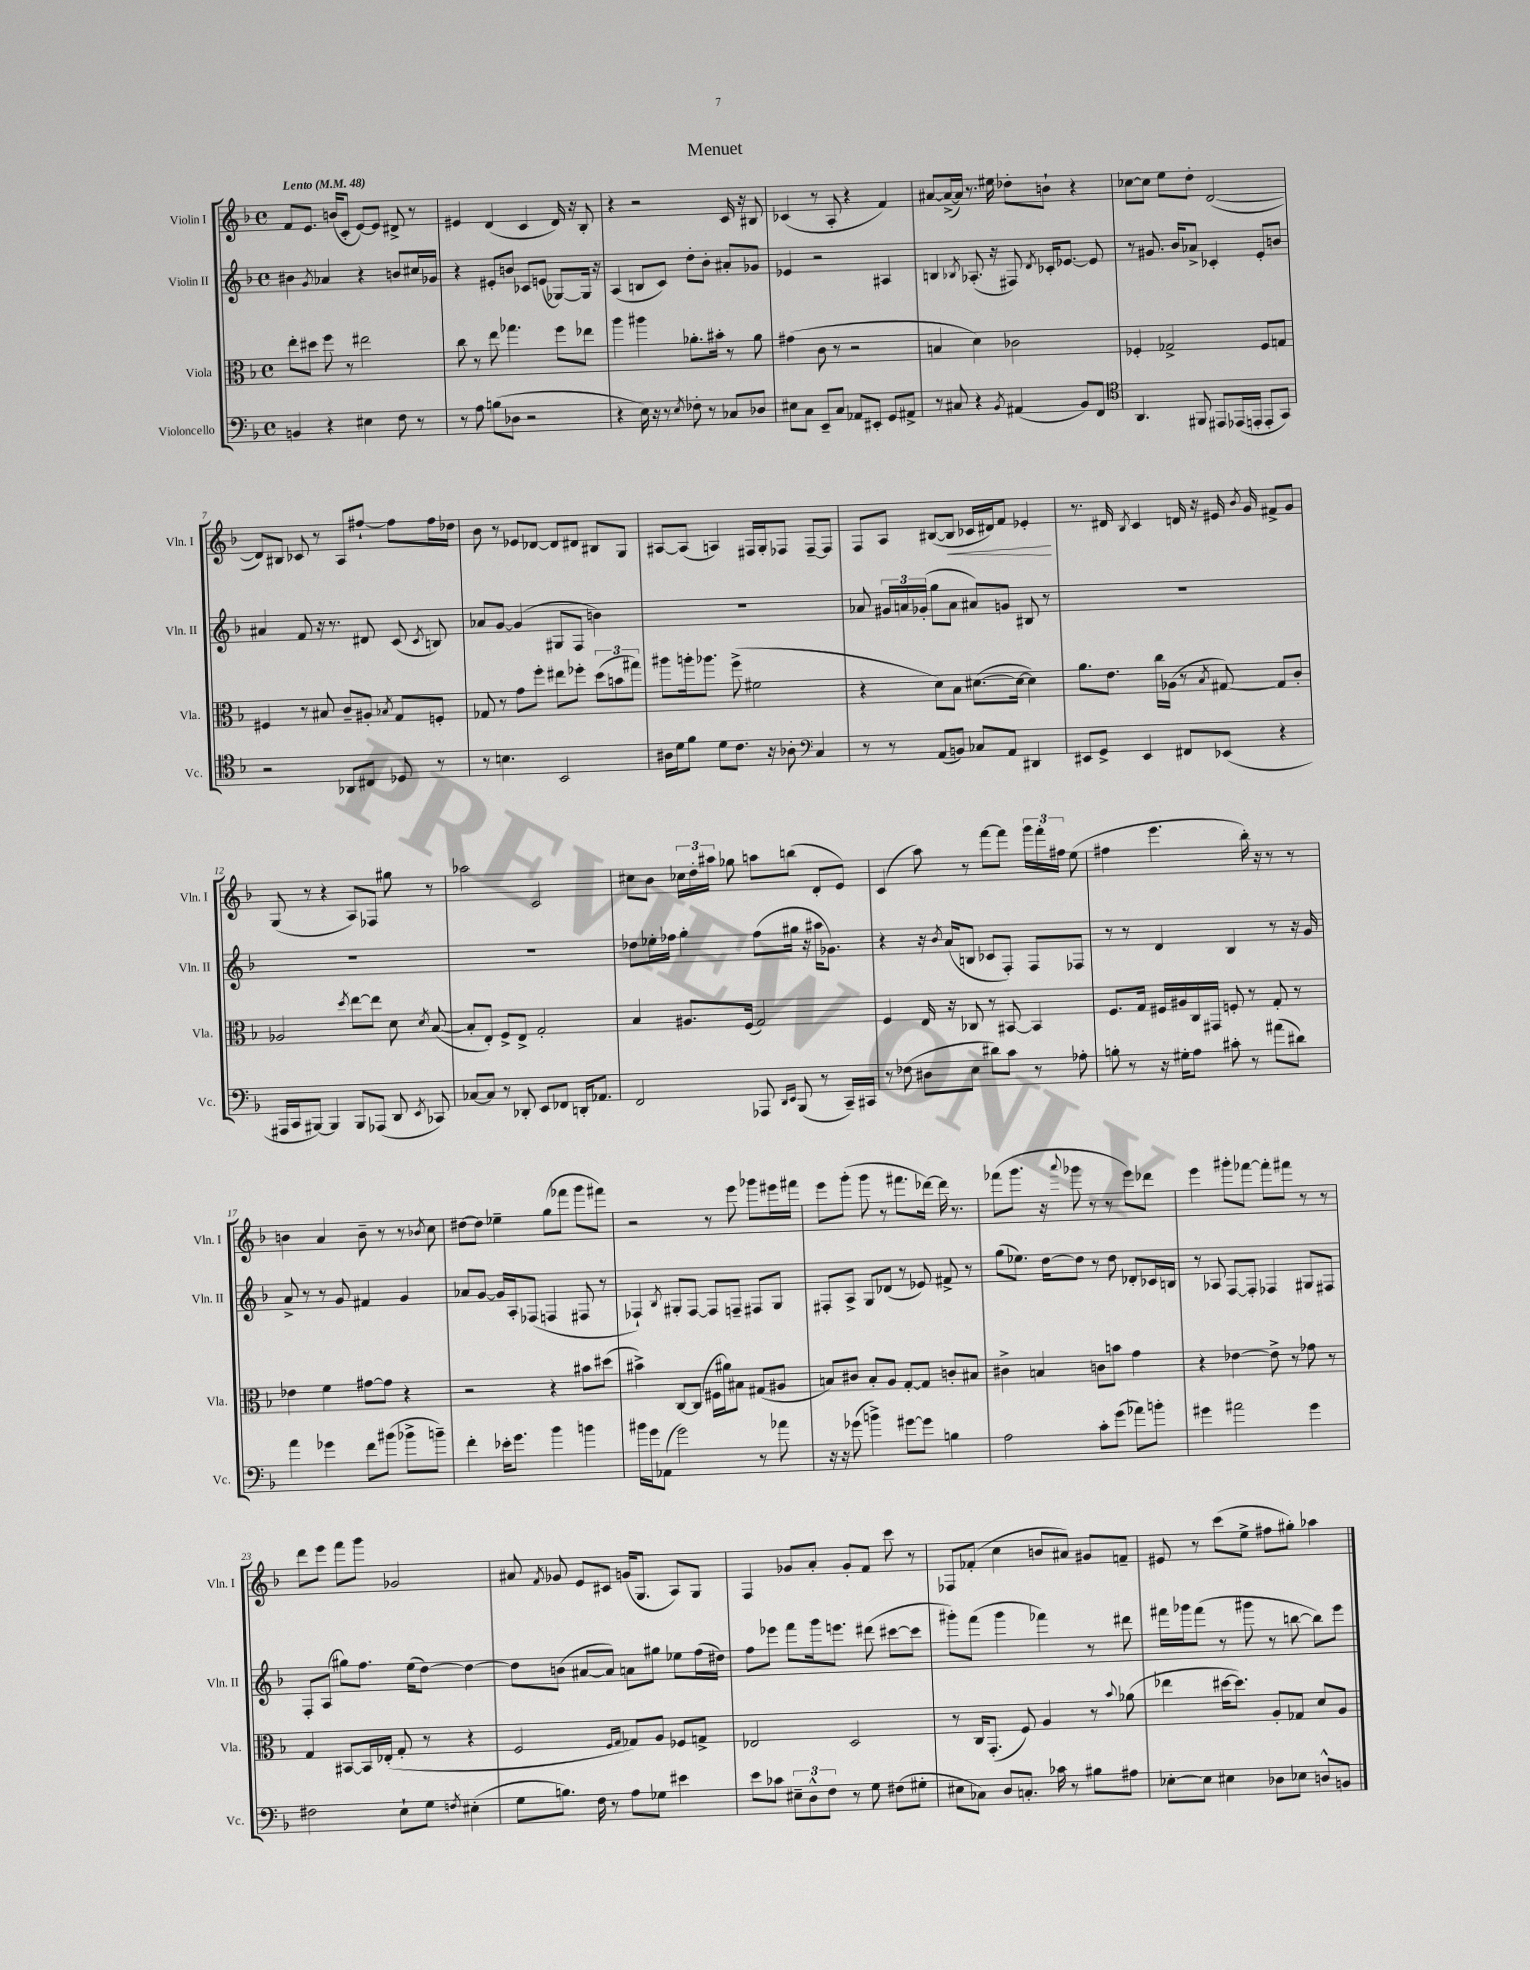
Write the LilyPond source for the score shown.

\header { title = "Menuet" }
<<
\new StaffGroup <<
\new Staff = "s0" \with { instrumentName = "Violin I" shortInstrumentName = "Vln. I" } {
    \clef treble \key f \major \defaultTimeSignature \time 4/4 \tempo "Lento" 4 = 48
    \autoBeamOff f'8[ e'8.] b'16[( c'8]-. e'8[~) e'8] dis'8-> r8 |
    eis'4 d'4( c'4 d'16) r16 bes8-. |
    r4 r2 c'16 r16 bis8 |
    ces'4( r8 a8-. r4 f'4) |
    ais'8[~ ais'16~->( ais'16]) r8. eis''16 des''8[-. b'8]-! r4 |
    ces''8[~ ces''8] e''8[ d''8]-. d'2~( |
    d'8[) bis8] ces'8 r8 a8[ fis''8]~-! fis''8[ fis''16 des''16] |
    bes'8 r8 ees'8[ des'8]~ des'8[ dis'8] bis8[ g8] |
    ais8[~ ais8]( a4) fis16[ g16-. fes8] fes8[~-- fes8] |
    f8[ a8] bis8[~( bis8]\< ces'16[ dis'16) f'8] ees'4-.\! |
    r8. dis'16 \acciaccatura { bes8 } c'4 d'16 r16 eis'16 \acciaccatura { bes'8 } g'16 fis'8[-> g'8] |
    g8( r8 r4 a8[) fes8] gis''8 r8 |
    aes''2 c'2 |
    cis''8[ bes'8] \tuplet 3/2 { ces''16[ d''16-. ais''16] } ges''8 a''8[ b''8]( d'8[-. e'8]) |
    c'4( a''8) r8 f'''8[~ f'''8] \tuplet 3/2 { g'''16[ f'''16-. fis''16] } e''8( |
    fis''4 e'''4. bes''16-.) r16 r8 r8 |
    b'4 a'4 b'8-- r8 r8 \acciaccatura { bes'8 } c''8 |
    dis''8[~ dis''8] ees''4-- g''8[( fes'''8] g'''8[ fis'''8]) |
    r2 r8 e'''8 ges'''8[ eis'''16 fis'''16] |
    e'''8[ g'''8]-.( g'''8 r8 fis'''8.[ des'''16]~) des'''16 r8. |
    fes'''8[( g'''8.] r16 \appoggiatura { a'''8 } ges'''8 r8 r8 e'''8[) des'''8] |
    e'''4 gis'''8[-. fes'''8]~ fes'''8[-. fis'''8] r8 r8 |
    d'''8[ e'''8] f'''8[ g'''8] ges'2 |
    ais'8 \acciaccatura { f'8 } ges'8 e'8[ cis'8] g'16[( g8.] a8[) g8] |
    f4 ges'8[ a'8]-. ges'8[-. f'8] c'''8 r8 |
    fes8[ fes'8]-.( c''4 b'8[ ais'8]) gis'8[ f'8]-- |
    eis'8 r8 c'''8[( e''8]-> fis''8[ gis''8]-.) aes''4 \bar "|." |
}
\new Staff = "s1" \with { instrumentName = "Violin II" shortInstrumentName = "Vln. II" } {
    \clef treble \key f \major \defaultTimeSignature \time 4/4
    \autoBeamOff bis'4 \acciaccatura { g'8 } aes'4 r4 b'8[ cis''16 ges'16] |
    r4 eis'8[-. b'8] ces'8[ e'8]( ges8[~) ges16] r16 |
    a4( b8[ c'8]) d''8[-. bes'8]-. ais'8[-. ges'8] |
    ees'4 r2 ais4 |
    b4 \acciaccatura { bes8 } aes8.-.( r16 fis8) \acciaccatura { d'8 } ces'16[-. ees'8.]~ ees'8 |
    r8 gis'8. bes'16[ aes'8]-> ces'4-. e'8[-. b'8] |
    ais'4 f'8 r16 r8. dis'8 c'8( \acciaccatura { c'8 } b8) |
    aes'8[ g'8]~ g'4( gis8[ f8] b'4) |
    R1 |
    aes'8 \tuplet 3/2 { gis'16[ a'16 ges'16]-.( } g''8[ a'8] ais'8[) g'8] bis8 r8 |
    R1 |
    R1 |
    R1 |
    des''8[ ees''16-. fes''16] g''4-. fes''8[( gis''16] r16 ais''16[ ges'8.]) |
    r4 r16 \acciaccatura { bes'8 } a'16[( b8] ces'8[ f8]-.) f8[ fes8] |
    r8 r8 d'4 bes4 r8 r16 g'16 |
    a'8-> r8 r8 g'8 fis'4 g'4 |
    aes'8[ g'8]~ g'16[ a16-. fes8]( f4 fis8 r8 |
    fes4-!) \acciaccatura { bes8 } gis8[-. fes8]~ fes8[ f8]-- fis8[ gis8] |
    fis8[-. a8]-> g8[ des'8]( r8 ees'8) fis'8-> r8 |
    g''8[( ees''8.]) d''16[~ d''8] r8 d''8 des'8[-. ces'16 b16] |
    r8 aes8 f8[~ f8]-. fes4 gis8[ fis8] |
    f8[-. a8]( gis''8[) f''8.] e''16[( d''8]~) d''4~ |
    d''8[ b'8]( ais'8[~ ais'8]) a'8[ gis''8] ees''8[ f''16( dis''16]) |
    f''8[ ees'''8] f'''8[ g'''16 e'''8.] dis'''8( cis'''8[~ cis'''8] |
    gis'''8[-.) f'''8]( gis'''4 fes'''4) r8 dis'''8 |
    fis'''16[ ges'''16 fis'''8]( r8 gis'''8 r8 b''8~ b''8[) e'''8] \bar "|." |
}
\new Staff = "s2" \with { instrumentName = "Viola" shortInstrumentName = "Vla." } {
    \clef alto \key f \major \defaultTimeSignature \time 4/4
    \autoBeamOff e''8[-. dis''8] f''8 r8 eis''2 |
    c''8 r8 e''8 ges''4. f''8[ ees''8] |
    a''4 ais''4 aes'8.[-. bis'16]-. r8 aes'8 |
    gis'4( c'8 r8 r2 |
    b4 d'4) ces'2 |
    fes4-. ges2-> fes8[ g8] |
    fis4 r8 bis8 c'8[-- ais8]-. \acciaccatura { bes8 } g8[ f8]-. |
    ges8 r8 g'8[ f''8]-. eis''8[ fes''8]-. \tuplet 3/2 { d''8[( b'8 gis''8]) } |
    ais''8[ a''16-. aes''8.] f''8->( fis'2 |
    r4 d'8[) bes8] dis'8.[~( dis'16]~ dis'4) |
    a'8.[ e'8.] c''16[ aes16]( r8 \acciaccatura { bes8 } gis8~) gis8[ c'8]-. |
    aes2 \acciaccatura { d''8 } e''8[~ e''8] d'8 \acciaccatura { d'8 } bes8~( |
    bes8[-. e8]-.) f8[-> e8]-> g2-. |
    bes4 ais8.[ f16]( g2) |
    f4 e16 r16 ces8 r8 bis,8~ bis,4 |
    f8.[ g16] fis16[ ais16 c16 gis,16] f8-. r8 g8-. r8 |
    ees'4 f'4 gis'8[~ gis'8] r4 |
    r2 r4 bis'8[ dis''8]( |
    bis'4->) c8[~ c8]( fis16[ ais'16) bis8] gis8[( ais8] |
    b8[) cis'8] b8[-. a8] g8[~-. g8] c'8[-. bis8] |
    cis'4-> b4 c'8[ b'8] g'4 |
    r4 ees'4~ ees'8-> r8 ges'8 r8 |
    g4 bis,8[~ bis,16 ees16]-.( g8-. r8 r4 |
    f2 \grace { f16[ g16] } ges8[) a8] fes8[ g8]-> |
    ees2 d2 |
    r8 c16[ g,8.]-.( f8) a4 r8 \appoggiatura { bes'8 } aes'8( |
    ees''4 dis''16[~ dis''8.]) a8[-. ges8] d'8[ a8] \bar "|." |
}
\new Staff = "s3" \with { instrumentName = "Violoncello" shortInstrumentName = "Vc." } {
    \clef bass \key f \major \defaultTimeSignature \time 4/4
    \autoBeamOff b,4 r4 eis4 f8 r8 |
    r8 a8 b8[( des8] r2 |
    r4 e16) r16 r8 \acciaccatura { e8 } fes8-. r8 ces8[ des8] |
    eis8[ c8] e,8[-- c8] aes,8[ eis,8]-. g,8[ ais,8]-> |
    r8 cis8 r4 \acciaccatura { bes,8 } ais,4( bes,8[) f,8] |
    \clef tenor a,4. fis,8 eis,8[ ees,16( e,16]-. e,8[-. g,8]) |
    r2 aes,8[ cis8] des8 r8 |
    r8 b4. bes,2 |
    ais16[ d'16 f'8] d'8[ c'8.] r16 aes8-. \clef bass c4 |
    r8 r8 a,8[( b,8]) ces8[ a,8] dis,4 |
    eis,8[ g,8]-> eis,4 fis,8[ ees,8]( r4 |
    ais,,16[ c,16 bis,,8]~) bis,,4 bis,,8[ aes,,8]( d,8 \acciaccatura { e,8 } ces,8) |
    ces8[~ ces8] r8 des,8-. e,8[ fes,8] d,16[-. aes,8.] |
    f,2 aes,,8 \grace { d,16[ e,16] } bes,,8( r8 c,16[--) cis,16] |
    r8 fes8( dis8[ e8] dis'8[) c'8] r8 aes8-. |
    b8-. r8 r16 gis16[-. a8] cis'8-. r8 ais'8[( dis'8]) |
    a'4 ges'4 f'8[ bis'8]( bes'8[-> b'8]--) |
    f'4-. ees'16[-. g'8.] bes'4 b'4 |
    bis'16[ g'16 aes,8]( g'2) r8 aes'8 |
    r16 r16 ges'8( b'4->) gis'8[~ gis'8] b4 |
    a2 c'8[-. g'8]( aes'8[) b'8]-. |
    gis'4 ais'2 gis'4 |
    fis2 e8[-! g8] \acciaccatura { f8 } eis4-.( |
    g8[ b8.]) f16 r8 a8[ ges8] eis'4 |
    e'8[ ces'8] \tuplet 3/2 { eis8[-- d8-^ f8] } r8 g8 fis8[( gis8]-. |
    eis8[ ces8]) d8[ c8.]-. ces'16 r8 bis8[ ais8] |
    ees8[~-. ees8] eis4 des8[ ees8] d8[-^ b,8] \bar "|." |
}
>>
>>
